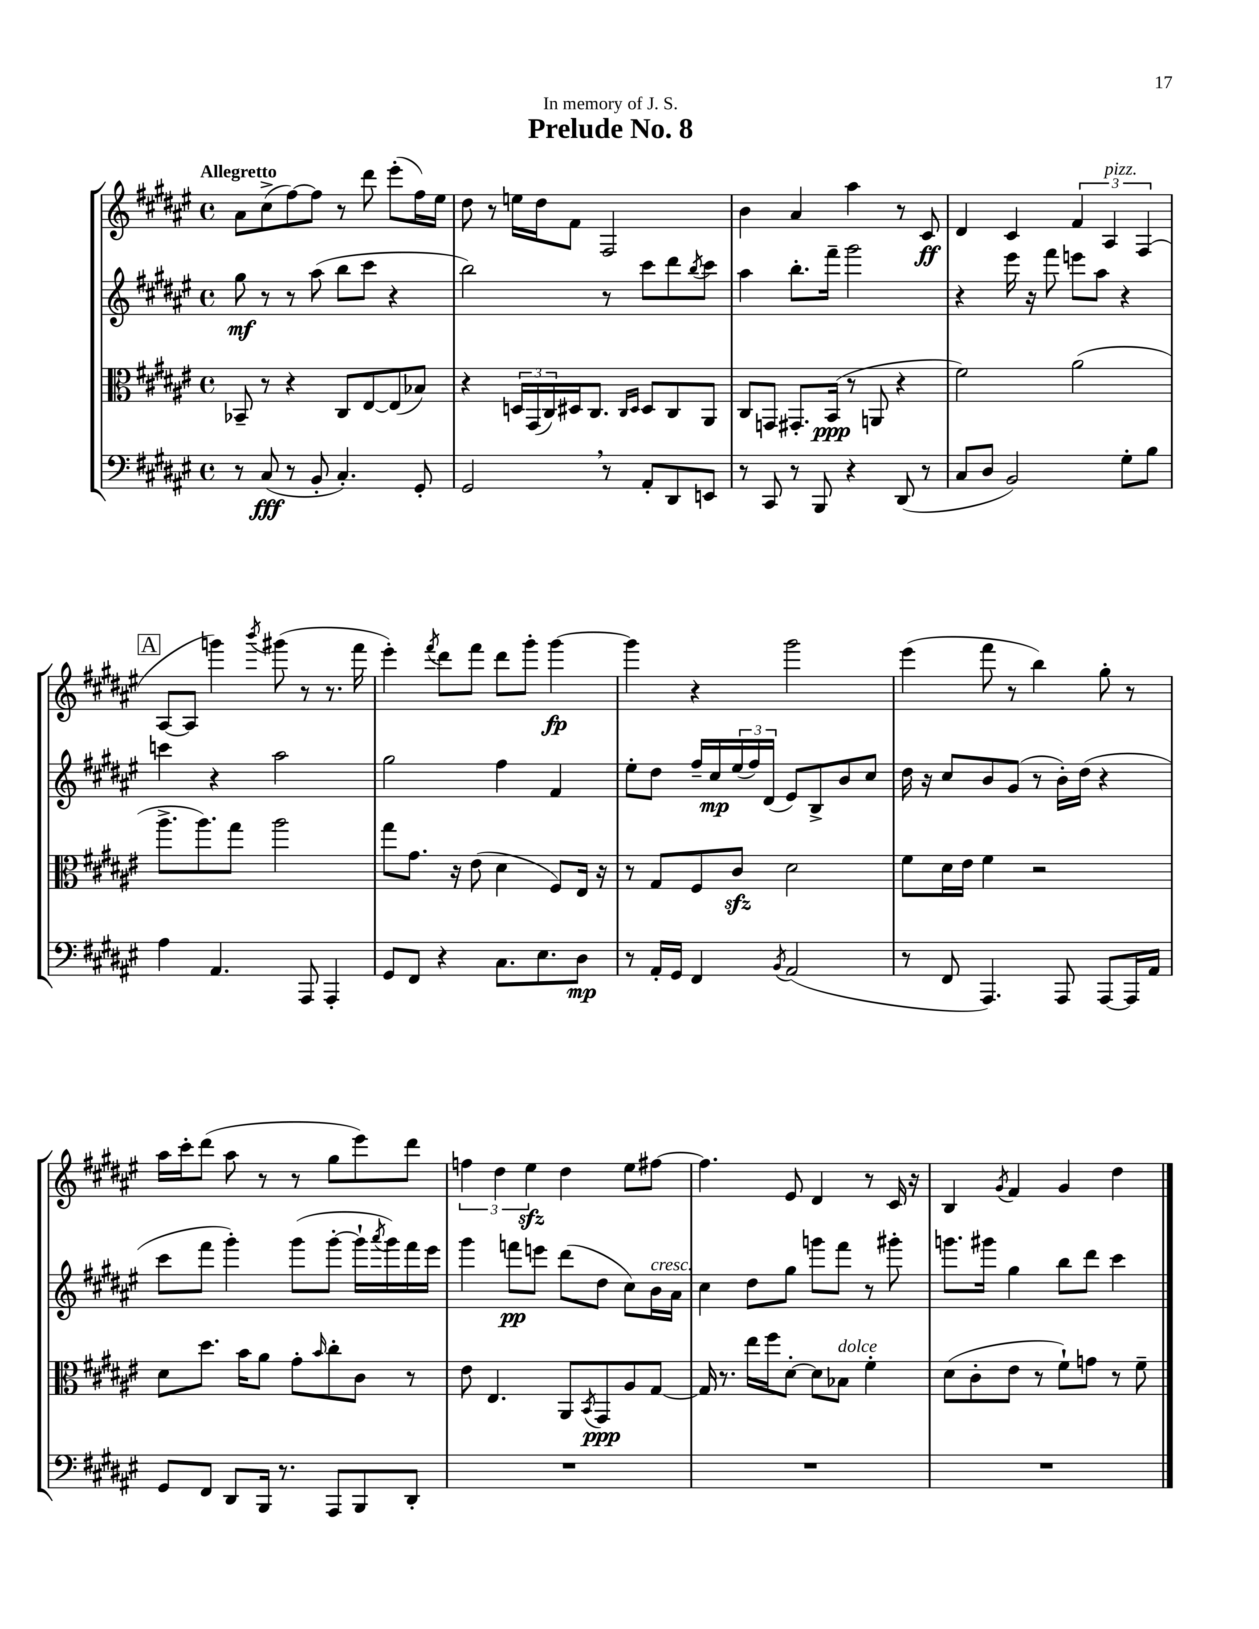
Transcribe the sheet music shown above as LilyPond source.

\header { title = "Prelude No. 8" dedication = "In memory of J. S." }
<<
\new StaffGroup <<
\new Staff = "s0" {
    \clef treble \key fis \major \defaultTimeSignature \time 4/4 \tempo "Allegretto"
    ais'8 cis''8->( fis''8~) fis''8 r8 dis'''8 eis'''8-.( fis''16) eis''16 |
    dis''8 r8 e''16 dis''16 fis'8 fis2 |
    b'4 ais'4 ais''4 r8 cis'8\ff |
    dis'4 cis'4 \tuplet 3/2 { fis'4 ais4^\markup { \italic "pizz." } fis4( } |
    \mark \markup { \box "A" } ais8~ ais8 g'''4) \acciaccatura { b'''8 } gis'''8( r8 r8. fis'''16 |
    eis'''4-.) \acciaccatura { fis'''8 } dis'''8 fis'''8 dis'''8 gis'''8-. gis'''4~\fp |
    gis'''4 r4 gis'''2 |
    eis'''4( fis'''8 r8 b''4) gis''8-. r8 |
    ais''16 cis'''16-. dis'''8( ais''8 r8 r8 gis''8 eis'''8) dis'''8 |
    \tuplet 3/2 { f''4 dis''4 eis''4\sfz } dis''4 eis''8 fis''8~ |
    fis''4. eis'8 dis'4 r8 cis'16 r16 |
    b4 \acciaccatura { gis'8 } fis'4 gis'4 dis''4 \bar "|." |
}
\new Staff = "s1" {
    \clef treble \key fis \major \defaultTimeSignature \time 4/4
    gis''8\mf r8 r8 ais''8( b''8 cis'''8 r4 |
    b''2) r8 cis'''8 dis'''8 \acciaccatura { b''8 } cis'''8 |
    ais''4 b''8.-. fis'''16-- gis'''2 |
    r4 eis'''16 r16 fis'''8 e'''8 ais''8 r4 |
    \mark \markup { \box "A" } c'''4 r4 ais''2 |
    gis''2 fis''4 fis'4 |
    eis''8-. dis''8 fis''16-- cis''16\mp \tuplet 3/2 { eis''16( fis''16) dis'16( } eis'8) b8-> b'8 cis''8 |
    dis''16 r16 cis''8 b'8 gis'8( r8 b'16-.) dis''16( r4 |
    cis'''8 fis'''8 gis'''4-.) gis'''8( gis'''8~-. gis'''16-! \acciaccatura { ais'''8 } gis'''16) fis'''16 eis'''16 |
    gis'''4 f'''8\pp e'''8 dis'''8( dis''8 cis''8) b'16^\markup { \italic "cresc." } ais'16 |
    cis''4 dis''8 gis''8 g'''8 fis'''8 r8 gis'''8-. |
    g'''8. gis'''16 gis''4 b''8 dis'''8 cis'''4 \bar "|." |
}
\new Staff = "s2" {
    \clef alto \key fis \major \defaultTimeSignature \time 4/4
    bes,8-- r8 r4 cis8 eis8~ eis8( bes8) |
    r4 \tuplet 3/2 { d16 gis,16( cis16) } dis16 cis8. \grace { cis16 dis16 } dis8 cis8 ais,8 |
    cis8 g,8 gis,8.-. b,16\ppp( r8 a,8 r4 |
    fis'2) ais'2( |
    \mark \markup { \box "A" } ais''8.-> ais''8.) gis''8 ais''2 |
    gis''8 gis'8. r16 eis'8( dis'4 fis8) eis16 r16 |
    r8 gis8 fis8 cis'8\sfz dis'2 |
    fis'8 dis'16 eis'16 fis'4 r2 |
    dis'8 dis''8. b'16 ais'8 gis'8-. \grace { b'16 } cis''8-. cis'8 r8 |
    eis'8 eis4. ais,8 \acciaccatura { b,8 } gis,8\ppp ais8 gis8~ |
    gis16 r8. eis''16 fis''16 dis'8~-. dis'8 bes8^\markup { \italic "dolce" } fis'4-. |
    dis'8( cis'8-. eis'8 r8 fis'8-!) g'8 r8 fis'8-- \bar "|." |
}
\new Staff = "s3" {
    \clef bass \key fis \major \defaultTimeSignature \time 4/4
    r8 cis8\fff( r8 b,8-. cis4.-.) gis,8-. |
    gis,2 \breathe r8 ais,8-. dis,8 e,8 |
    r8 cis,8 r8 b,,8 r4 dis,8( r8 |
    cis8 dis8 b,2) gis8-. b8 |
    \mark \markup { \box "A" } ais4 ais,4. ais,,8 ais,,4-. |
    gis,8 fis,8 r4 cis8. eis8. dis8\mp |
    r8 ais,16-. gis,16 fis,4 \acciaccatura { b,8 } ais,2( |
    r8 fis,8 ais,,4.) ais,,8 ais,,8~ ais,,16 ais,16 |
    gis,8 fis,8 dis,8 b,,16 r8. ais,,8 b,,8 dis,8-. |
    R1 |
    R1 |
    R1 \bar "|." |
}
>>
>>
\layout { \context { \Score \remove "Bar_number_engraver" } }
